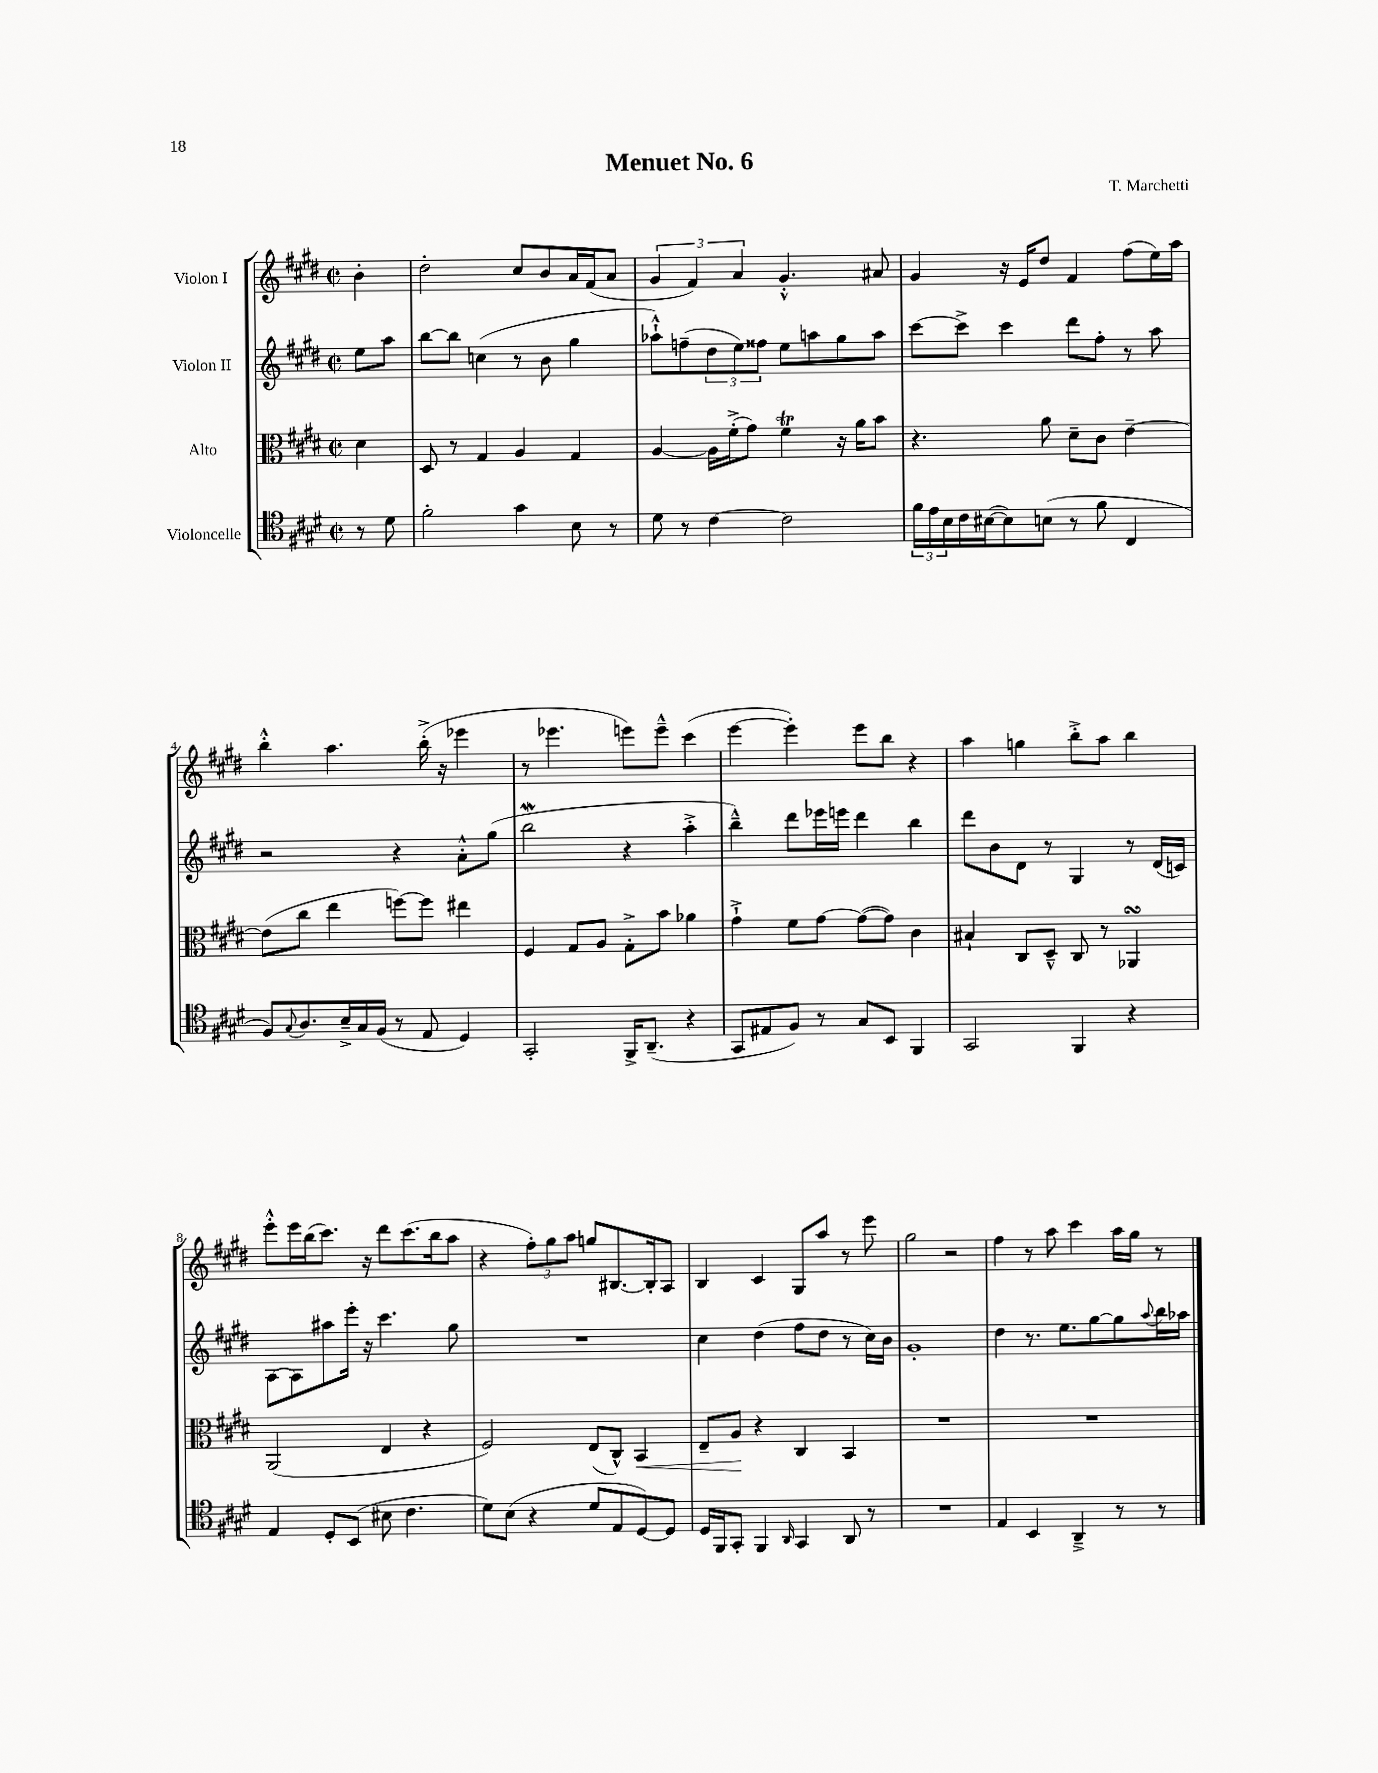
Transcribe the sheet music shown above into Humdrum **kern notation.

**kern	**kern	**kern	**kern
*staff4	*staff3	*staff2	*staff1
*clefC4	*clefC3	*clefG2	*clefG2
*k[f#c#g#d#]	*k[f#c#g#d#]	*k[f#c#g#d#]	*k[f#c#g#d#]
*M2/2	*M2/2	*M2/2	*M2/2
*met(c|)	*met(c|)	*met(c|)	*met(c|)
8r	4d#	8ee	4b'
8d#	.	8aa	.
=	=	=	=
2f#'	8D#	[8bb	2dd#'
.	8r	8bb]	.
.	4G#	(4cc	.
4g#	4A	8r	8cc#
.	.	8b	8b
8B	4G#	4gg#	16a
.	.	.	(16f#
8r	.	.	8a
=	=	=	=
8d#	[4A	8aa-`^^)	6g#
8r	.	(8ff~	.
.	.	.	6f#)
[4c#	16A]	12dd#	.
.	(16f#'^	.	.
.	.	12ee)	6a
.	8g#)	.	.
.	.	12ff##	.
2c#]	4f#	8ee	4.g#'^^
.	.	8aa	.
.	16r	8gg#	.
.	16a	.	.
.	8b	8aa	8a#
=	=	=	=
24f#	4.r	[8ccc#	4g#
24e	.	.	.
24B	.	.	.
16c#	.	8ccc#^]	.
([16B#	.	.	.
8B#])	.	4ccc#	16r
.	.	.	16e
(8B	8a	.	8dd#
8r	8d#~	8ddd#	4f#
8f#	8c#	8ff#'	.
4C#	[4e~	8r	(8ff#
.	.	8aa	16ee)
.	.	.	16aa
=	=	=	=
8F#)	(8e]	2r	4bb'^^
8qqG#	.	.	.
8.A	8cc#	.	.
.	4ee	.	4.aa
16B~^	.	.	.
16G#	.	.	.
(16F#	.	.	.
8r	[8ff)	4r	.
8E	8ff]	.	(16bb'^
.	.	.	16r
4D#)	4ee#	8a'^^	4eee-
.	.	(8gg#	.
=	=	=	=
2GG#'	4F#	2bb	8r
.	.	.	4.eee-
.	8G#	.	.
.	8A	.	.
16FF#^	8G#'^	4r	8eee)
(8.AA~	.	.	.
.	8b	.	8eee~^^
4r	4a-	4aa'^	(4ccc#
=	=	=	=
8GG#	4g#`^	4bb~^^)	[4eee
8E#	.	.	.
8F#)	8f#	8ddd#	4eee'])
8r	[8g#	16eee-	.
.	.	16eee	.
8G#	(8g#_	4ddd#	8eee
8BB	8g#])	.	8bb
4FF#	4c#	4bb	4r
=	=	=	=
2GG#	4B#`	8ddd#	4aa
.	.	8b	.
.	8C#	8d#	4gg
.	8D#~^^	8r	.
4FF#	8C#	4G#	8bb'^
.	8r	.	8aa
4r	4AA-	8r	4bb
.	.	(16d#	.
.	.	16c)	.
=	=	=	=
4E	(2AA	[8A	8eee'^^
.	.	8A]	16eee
.	.	.	(16bb
8D#'	.	8aa#	8.ccc#)
(8BB	.	16eee'	.
.	.	16r	16r
8B#	4E	4.ccc#	8ddd#
4.c#	.	.	(8.ccc#
.	4r	.	.
.	.	.	16bb
.	.	8gg#	8aa
=	=	=	=
8d#)	2F#)	1r	4r
(8B	.	.	.
4r	.	.	12ff#')
.	.	.	12gg#
.	.	.	12aa
8d#	(8E	.	8gg
8E	8C#^^)	.	[8.B#
[8D#)	4BB	.	.
.	.	.	16B#']
8D#]	.	.	8A
=	=	=	=
16D#	8E~	4cc#	4B
16FF#	.	.	.
8GG#'	8A	.	.
4FF#	4r	(4dd#	4c#
16qqAA	.	.	.
4GG#	4C#	8ff#	8G#
.	.	8dd#	8aa
8AA	4BB	8r	8r
8r	.	16cc#)	8eee
.	.	16b	.
=	=	=	=
1r	1r	1g#'	2gg#
.	.	.	2r
=	=	=	=
4E	1r	4dd#	4ff#
4BB	.	8.r	8r
.	.	.	8aa
.	.	8.ee	.
4AA~^	.	.	4ccc#
.	.	[8gg#	.
8r	.	8gg#]	16aa
.	.	.	16gg#
.	.	8qqaa	.
8r	.	16bb	8r
.	.	16aa-	.
==	==	==	==
*-	*-	*-	*-
